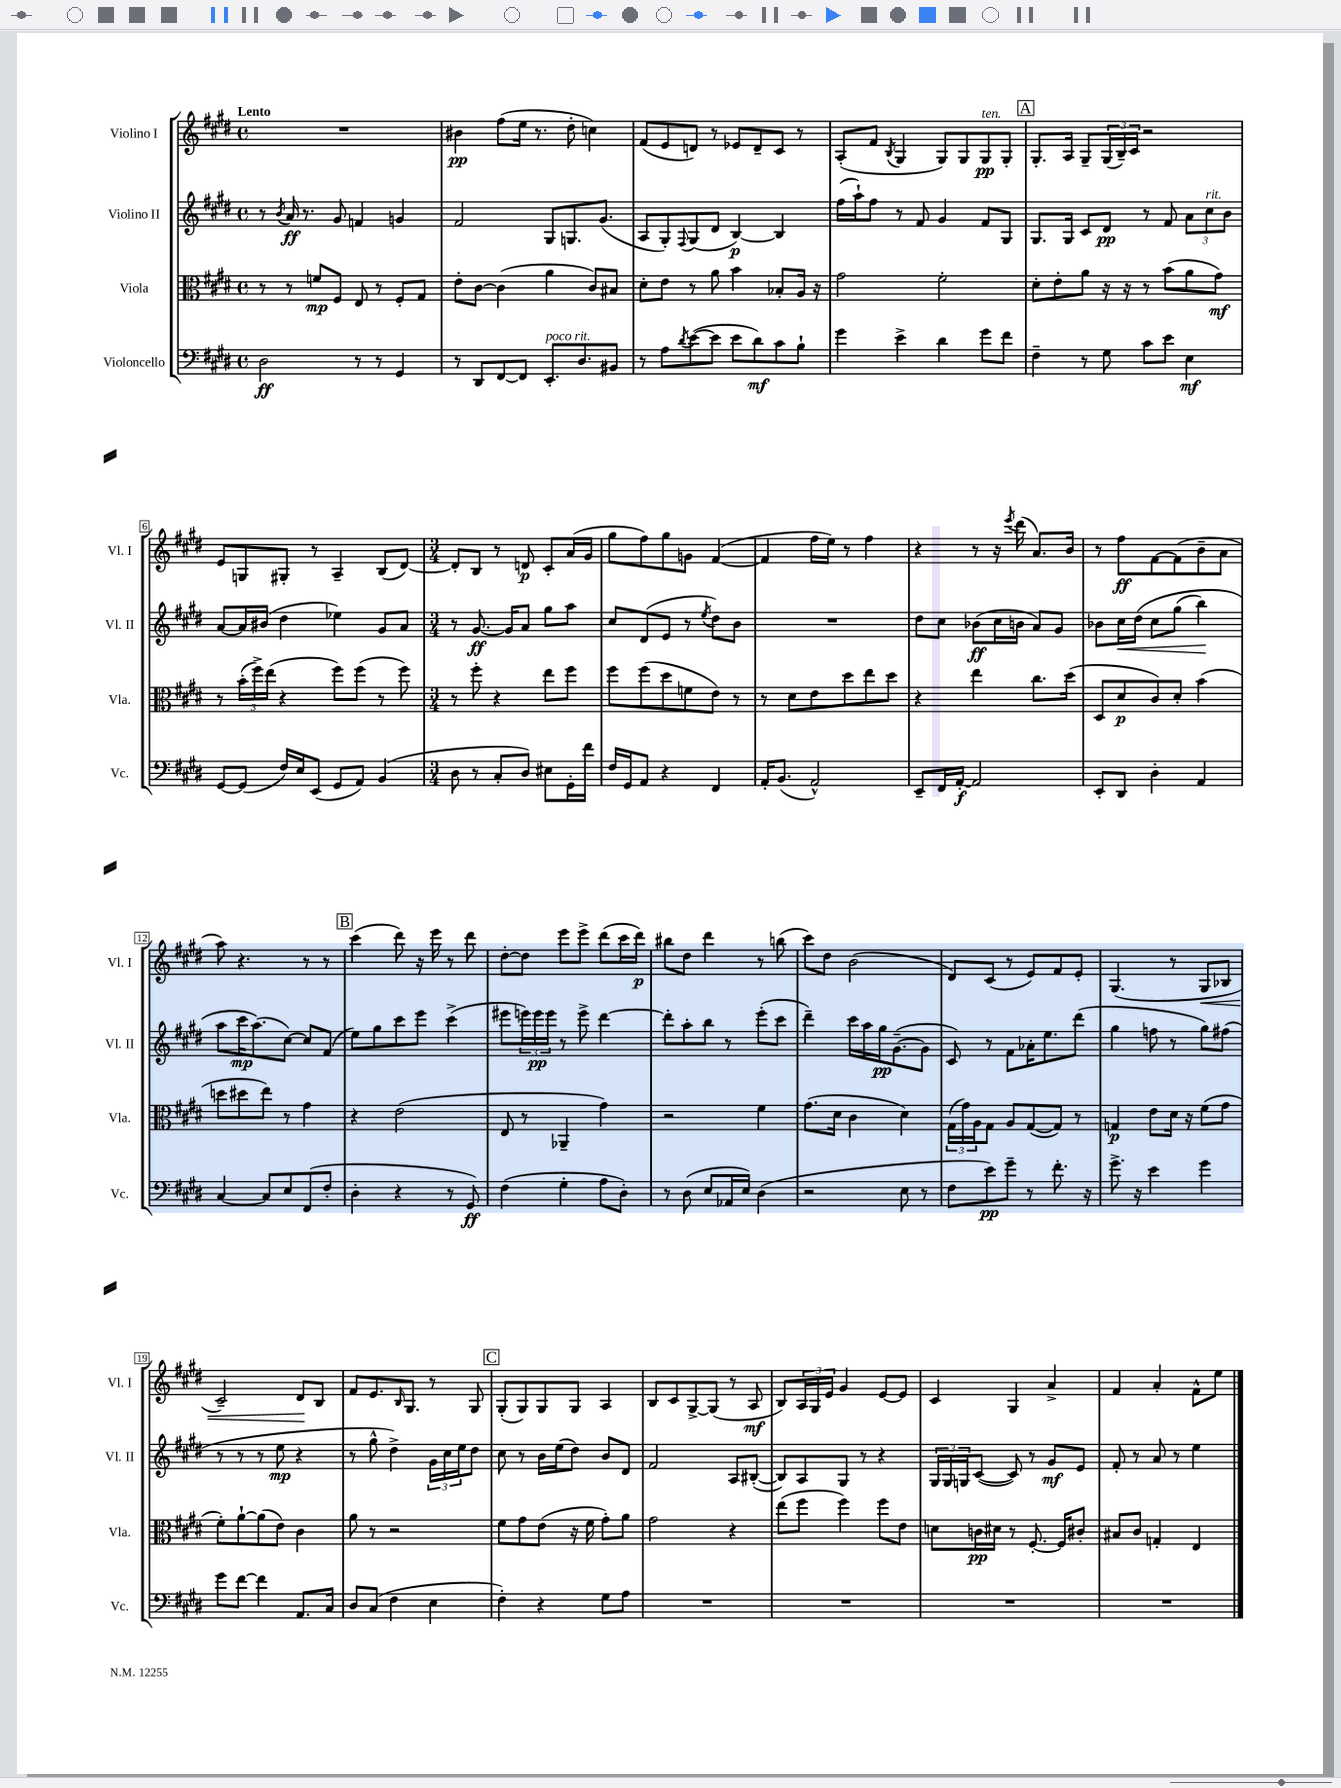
<<
\new StaffGroup <<
\new Staff = "s0" \with { instrumentName = "Violino I" shortInstrumentName = "Vl. I" } {
    \clef treble \key e \major \defaultTimeSignature \time 4/4 \tempo "Lento"
    R1 |
    bis'4\pp fis''8( e''16 r8. dis''8-. c''4) |
    fis'8( e'8 d'8) r8 ees'8 d'8-- cis'8 r8 |
    a8-.( fis'8 \acciaccatura { b8 } gis4 gis8) gis8 gis8\pp^\markup { \italic "ten." } gis8-. |
    \mark \markup { \box "A" } gis8.-. a16 gis8-- \tuplet 3/2 { gis16( b16--) cis'16 } r2 |
    e'8 g8 gis8-. r8 a4-- b8( dis'8~) |
    \numericTimeSignature \time 3/4 dis'8-. b8 r8 d'8\p cis'8-. a'16( gis'16 |
    gis''8 fis''8) gis''8 g'8 fis'4~( |
    fis'4 fis''16 e''16) r8 fis''4 |
    r4 r8 r16 \acciaccatura { e'''8 } dis'''16( a'8.) b'16 |
    r8 fis''8\ff fis'8~ fis'8( b'8-- a'8 |
    a''8) r4. r8 r8 |
    \mark \markup { \box "B" } cis'''4( dis'''8) r16 e'''16 r8 dis'''8 |
    dis''8~-. dis''8 e'''8 e'''8-> dis'''8( cis'''16 dis'''16\p) |
    bis''8 dis''8 dis'''4 r8 b''8( |
    cis'''8) dis''8 b'2( |
    dis'8) cis'8( r8 e'8) fis'8 e'8-. |
    gis4.( r8 gis8\< bes8 |
    cis'2--) dis'8\! b8 |
    fis'8 e'8. \grace { b16 } gis8. r8 gis8 |
    \mark \markup { \box "C" } gis8-.( gis8) gis8 gis8 a4 |
    b8 cis'8 gis8~-> gis8( r8 a8\mf |
    b8) \tuplet 3/2 { a16 gis16 e'16 } gis'4 e'8~ e'8 |
    cis'4 gis4 a'4-> |
    fis'4 a'4-. fis'8-^ e''8 \bar "|." |
}
\new Staff = "s1" \with { instrumentName = "Violino II" shortInstrumentName = "Vl. II" } {
    \clef treble \key e \major \defaultTimeSignature \time 4/4
    r8 \acciaccatura { b'8 } a'16\ff r8. gis'8 f'4 g'4 |
    fis'2 gis8 g8. gis'8.( |
    a8 gis8-.) \appoggiatura { fis8 } gis8( dis'8 b4~\p) b4 |
    fis''16( a''16-!) fis''8 r8 fis'8 gis'4 fis'8 gis8 |
    \mark \markup { \box "A" } gis8. gis16 cis'8 dis'8\pp r8 fis'8 \tuplet 3/2 { a'8 cis''8^\markup { \italic "rit." } b'8 } |
    a'8~ a'16 bis'16( dis''4 ees''4) gis'8 a'8 |
    \numericTimeSignature \time 3/4 r8 gis'8.~\ff gis'16 a'8 gis''8 a''8 |
    cis''8 dis'8( e'8 r8 \acciaccatura { e''8 } dis''8) b'8 |
    R2. |
    dis''8 cis''8 bes'8\ff( cis''16 b'16 a'8) gis'8 |
    bes'8 cis''16\< dis''16\( cis''8 gis''8( b''4\!) |
    a''8 cis'''16\mp a''8.(\) cis''8~) cis''8 fis'8( |
    \mark \markup { \box "B" } e''8) gis''8 cis'''8 e'''8 cis'''4->( |
    eis'''8 \tuplet 3/2 { e'''16) e'''16\pp e'''16 } r8 e'''8-> dis'''4~ |
    dis'''8-. a''8-. b''8 r8 e'''8-.( cis'''8 |
    dis'''4--) cis'''16 a''16 gis''16\pp gis'8.~--( gis'8 |
    cis'8) r8 fis'8 aes'16-. e''8. dis'''8( |
    gis''4 f''8 r8 gis''8) fis''8( |
    r8 r8 r8 e''8\mp r4 |
    r8 gis''8-^ dis''4->) \tuplet 3/2 { gis'16 cis''16 e''16 } dis''8 |
    \mark \markup { \box "C" } cis''8 r8 b'16 e''16( dis''8) b'8 dis'8 |
    fis'2 a8 bis8~-.( |
    bis8) a8 gis8 r8 r4 |
    \tuplet 3/2 { gis16 gis16 g16 } cis'8~( cis'8) r8 gis'8\mf e'8 |
    fis'8-. r8 a'8 r8 e''4 \bar "|." |
}
\new Staff = "s2" \with { instrumentName = "Viola" shortInstrumentName = "Vla." } {
    \clef alto \key e \major \defaultTimeSignature \time 4/4
    r8 r8 f'8\mp fis8 e8 r8 fis8-. gis8 |
    e'8-. cis'8~ cis'4( a'4 cis'8) bis8 |
    dis'8-. e'8 r8 a'8 b'4 bes8-. a16 r16 |
    gis'2 fis'2-. |
    \mark \markup { \box "A" } dis'8-. e'8-. a'8 r16 r16 r8 b'8( a'8 gis'8\mf) |
    r8 \tuplet 3/2 { b'16-.( fis''16->) e''16( } r4 fis''8) fis''8( r8 fis''8) |
    \numericTimeSignature \time 3/4 r8 fis''8-. r4 e''8 fis''8 |
    fis''8 fis''8( dis''8 f'8 e'8) r8 |
    r8 dis'8 e'8 dis''8 e''8 dis''8 |
    r4 e''4 cis''8. dis''16( |
    dis8 dis'8\p cis'8) dis'8-. b'4( |
    d''8 dis''8 e''8) r8 gis'4 |
    \mark \markup { \box "B" } r4 e'2( |
    e8 r8 aes,4-- gis'4) |
    r2 fis'4 |
    gis'8.( dis'16 cis'4 dis'4) |
    \tuplet 3/2 { gis16( gis'16) a16 } gis8 a8 gis8~( gis8) r8 |
    g4\p e'8 dis'16 r16 fis'8( gis'8 |
    fis'8-.) a'8~-! a'8( e'8) cis'4 |
    a'8 r8 r2 |
    \mark \markup { \box "C" } fis'8 gis'8 e'8( r16 fis'16 gis'8-.) a'8 |
    gis'2 r4 |
    e''8( fis''8 fis''4) fis''8 e'8 |
    d'8 c'16\pp dis'16 r8 fis8.~-. fis16 cis'8-. |
    bis8 cis'8 g4-. e4 \bar "|." |
}
\new Staff = "s3" \with { instrumentName = "Violoncello" shortInstrumentName = "Vc." } {
    \clef bass \key e \major \defaultTimeSignature \time 4/4
    dis2\ff r8 r8 gis,4 |
    r8 dis,8 fis,8~ fis,8 e,8.-.^\markup { \italic "poco rit." } dis8. bis,8 |
    r8 a8 \acciaccatura { dis'8 } e'8~( e'8 e'8 dis'8\mf) cis'8 b8-! |
    gis'4 e'4-> dis'4 gis'8 fis'8 |
    \mark \markup { \box "A" } fis4-- r8 gis8 cis'8 e'8 e4\mf |
    gis,8~ gis,8( fis16) e16 e,8( gis,8 a,8) b,4( |
    \numericTimeSignature \time 3/4 dis8 r8 cis8-. dis8) eis8 gis,16-. fis'16 |
    fis16 gis,16 a,8 r4 fis,4 |
    a,16-. b,8.( a,2-^) |
    e,8-- fis,16 a,16~-.\f a,2 |
    e,8-. dis,8 dis4-. a,4 |
    cis4~ cis8 e8 fis,8( fis8-. |
    \mark \markup { \box "B" } dis4-. r4 r8 gis,8\ff) |
    fis4( gis4-. a8 dis8-.) |
    r8 dis8( e8 aes,16 e16) dis4( |
    r2 e8 r8 |
    fis8 e'8\pp) gis'8-- r8 fis'8.-. r16 |
    gis'8.-> r16 e'4 gis'4 |
    gis'8 fis'8~ fis'4 a,8. cis16 |
    dis8 cis8( fis4 e4 |
    \mark \markup { \box "C" } fis4-.) r4 gis8 a8 |
    R2. |
    R2. |
    R2. |
    R2. \bar "|." |
}
>>
>>
\layout { \context { \Score \override BarNumber.stencil = #(make-stencil-boxer 0.1 0.3 ly:text-interface::print) } }
